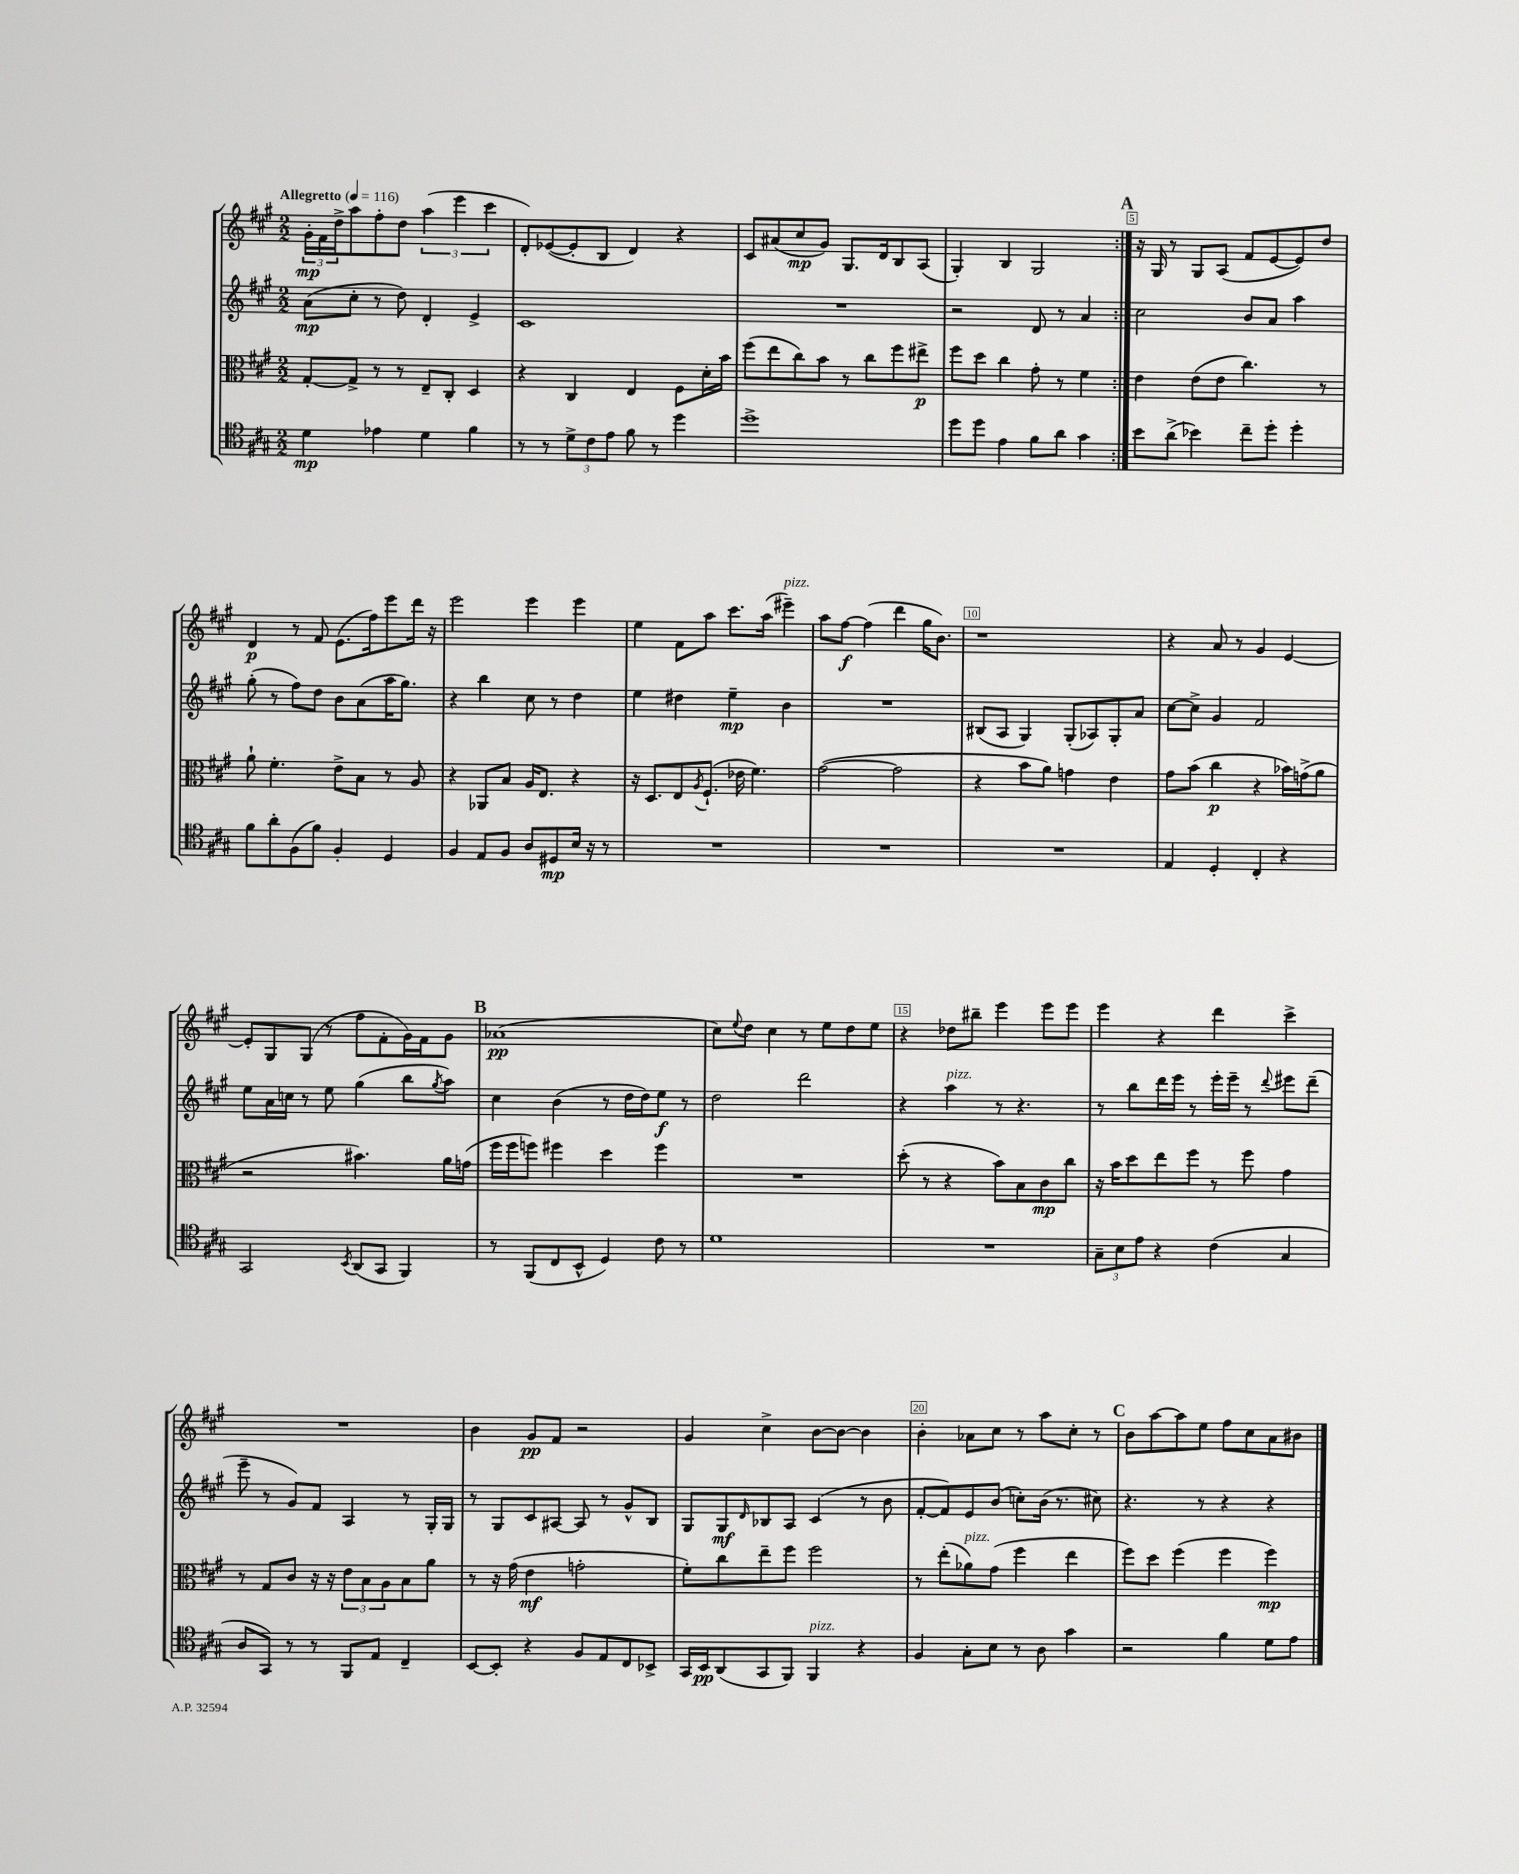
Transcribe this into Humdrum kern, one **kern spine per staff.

**kern	**dynam	**kern	**dynam	**kern	**dynam	**kern	**dynam
*part4	*part4	*part3	*part3	*part2	*part2	*part1	*part1
*staff4	*staff4	*staff3	*staff3	*staff2	*staff2	*staff1	*staff1
*clefC4	*	*clefC3	*	*clefG2	*	*clefG2	*
*k[f#c#g#]	*	*k[f#c#g#]	*	*k[f#c#g#]	*	*k[f#c#g#]	*
*M2/2	*	*M2/2	*	*M2/2	*	*M2/2	*
*MM116	*	*MM116	*	*MM116	*	*MM116	*
=1	=1	=1	=1	=1	=1	=1	=1
!	!	!	!	!	!	!LO:TX:a:B:t=Allegretto	!
4d\	mp	[8G#'/L	.	(8a\L	mp	24g#'\LL	mp
.	.	.	.	.	.	24f#\	.
.	.	.	.	.	.	24dd^\J	.
.	.	8G#^/J]	.	8cc#'\J	.	8aa\	.
4e-X\	.	8r	.	8r	.	8ff#'\	.
.	.	8r	.	8dd\)	.	8dd\J	.
4d\	.	8E~/L	.	4d'/	.	(6aa\	.
.	.	8C#'/J	.	.	.	.	.
.	.	.	.	.	.	6eee\	.
4f#\	.	4D/	.	4e^/	.	.	.
.	.	.	.	.	.	6ccc#\	.
=2	=2	=2	=2	=2	=2	=2	=2
8r	.	4r	.	1c#	.	8d'/L)	.
8r	.	.	.	.	.	([8e-X/	.
12d^\L	.	4C#/	.	.	.	8e-'/]	.
12c#\	.	.	.	.	.	.	.
.	.	.	.	.	.	8B/J	.
12e\J	.	.	.	.	.	.	.
8f#\	.	4E/	.	.	.	4d/)	.
8r	.	.	.	.	.	.	.
4dd\	.	8F#\L	.	.	.	4r	.
.	.	16d'\L	.	.	.	.	.
.	.	16b\JJ	.	.	.	.	.
=3	=3	=3	=3	=3	=3	=3	=3
1dd^	.	(8ff#\L	.	1r	.	8c#/L	.
.	.	8ee\	.	.	.	(8a#X/	.
.	.	8cc#\)	.	.	.	8cc#/	mp
.	.	8b\J	.	.	.	8g#/J)	.
.	.	8r	.	.	.	8.G#/L	.
.	.	8cc#\L	.	.	.	.	.
.	.	.	.	.	.	16d/k	.
.	.	8ff#\	.	.	.	8B/	.
.	.	8ee#X^\J	p	.	.	(8A/J	.
=4	=4	=4	=4	=4	=4	=4	=4
8dd\L	.	8ff#\L	.	2r	.	4G#'/)	.
8dd\J	.	8dd\J	.	.	.	.	.
4e\	.	4cc#\	.	.	.	4B/	.
8f#\L	.	8g#'\	.	8d/	.	2G#/	.
8a\J	.	8r	.	8r	.	.	.
4g#\	.	4f#\	.	4a/	.	.	.
!!LO:REH:place=s1:t=A
=5:|!	=5:|!	=5:|!	=5:|!	=5:|!	=5:|!	=5:|!	=5:|!
8b\L	.	4e\	.	2cc#\	.	16r	.
.	.	.	.	.	.	16G#/	.
(8a^\J	.	.	.	.	.	8r	.
4b-X\)	.	(8e\L	.	.	.	8G#/L	.
.	.	8e\J	.	.	.	(8A/J	.
8cc#~\L	.	4.cc#\)	.	8b/L	.	8f#/L	.
8dd'\J	.	.	.	8a/J	.	[8e/	.
4dd'\	.	.	.	4aa\	.	8e/])	.
.	.	8r	.	.	.	8dd/J	.
!!LO:LB:g=z
=6	=6	=6	=6	=6	=6	=6	=6
8f#\L	.	8a`\	.	(8gg#'\	.	4d/	p
8a'\	.	4.f#'\	.	8r	.	.	.
(8F#\	.	.	.	8ff#\L)	.	8r	.
8f#\J)	.	.	.	8dd\J	.	8f#/	.
4F#'/	.	8e^\L	.	8b\L	.	(8.e\L	.
.	.	8B\J	.	(8a\	.	.	.
.	.	.	.	.	.	16ff#\k)	.
4D/	.	8r	.	16aa\K	.	8eee\	.
.	.	.	.	8.gg#\J)	.	.	.
.	.	8A/	.	.	.	16ddd\Jk	.
.	.	.	.	.	.	16r	.
=7	=7	=7	=7	=7	=7	=7	=7
4F#/	.	4r	.	4r	.	2eee\	.
8E/L	.	8AA-X/L	.	4bb\	.	.	.
8F#/J	.	8B/J	.	.	.	.	.
8A/L	.	16A/KL	.	8cc#\	.	4eee\	.
.	.	8.E/J	.	.	.	.	.
8D#X/	mp	.	.	8r	.	.	.
16B/Jk	.	4r	.	4dd\	.	4eee\	.
16r	.	.	.	.	.	.	.
8r	.	.	.	.	.	.	.
=8	=8	=8	=8	=8	=8	=8	=8
1r	.	16r	.	4ee\	.	4ee\	.
.	.	8.D/L	.	.	.	.	.
.	.	8E/	.	4dd#X\	.	8f#\L	.
.	.	8qA/	.	.	.	.	.
.	.	(8.F#`/J	.	.	.	8aa\J	.
.	.	.	.	4ee~\	mp	8.ccc#\L	.
.	.	16e-X\	.	.	.	.	.
.	.	4.f#\)	.	.	.	.	.
.	.	.	.	.	.	(16aa\Jk	.
!	!	!	!	!	!	!LO:TX:a:i:t=pizz.	!
.	.	.	.	4b\	.	4eee#X~\)	.
=9	=9	=9	=9	=9	=9	=9	=9
1r	.	([2g#\	.	1r	.	8aa\L	.
.	.	.	.	.	.	[8ff#\J	f
.	.	.	.	.	.	(4ff#\]	.
.	.	2g#\]	.	.	.	4ddd\	.
.	.	.	.	.	.	16gg#\KL	.
.	.	.	.	.	.	8.b\J)	.
=10	=10	=10	=10	=10	=10	=10	=10
1r	.	4r	.	(8B#X/L	.	1r	.
.	.	.	.	8A/J	.	.	.
.	.	8b\L	.	4G#/)	.	.	.
.	.	8a\J)	.	.	.	.	.
.	.	4gn\	.	(8G#'/L	.	.	.
.	.	.	.	8A-X/)	.	.	.
.	.	4e\	.	8G#'/	.	.	.
.	.	.	.	8a/J	.	.	.
=11	=11	=11	=11	=11	=11	=11	=11
4E/	.	8g#\L	.	[8cc#\L	.	4r	.
.	.	(8b\J	.	8cc#^\J]	.	.	.
4D'/	.	4cc#\	p	4g#/	.	8a/	.
.	.	.	.	.	.	8r	.
4C#'/	.	4r	.	2f#/	.	4g#/	.
4r	.	16b-X\LL)	.	.	.	[4e/	.
.	.	(16gn^\J	.	.	.	.	.
.	.	8a\J	.	.	.	.	.
!!LO:LB:g=z
=12	=12	=12	=12	=12	=12	=12	=12
2GG#/	.	2r	.	8ee\L	.	8e'/L]	.
.	.	.	.	16a\L	.	8G#/	.
.	.	.	.	16ccn\JJ	.	.	.
.	.	.	.	8r	.	(8G#/J	.
.	.	.	.	8ee\	.	8r	.
8qBB/	.	.	.	.	.	.	.
(8AA/L	.	4.b#X\)	.	(4gg#\	.	8ff#\L	.
8GG#/J	.	.	.	.	.	8f#'\	.
4FF#/)	.	.	.	8bb\L	.	16g#\L)	.
.	.	.	.	.	.	16f#\J	.
.	.	.	.	8qgg#/	.	.	.
.	.	16a\LL	.	8aa\J)	.	8g#\J	.
.	.	(16gn\JJ	.	.	.	.	.
!!LO:REH:place=s1:t=B
=13	=13	=13	=13	=13	=13	=13	=13
8r	.	16ff#\LL	.	4cc#\	.	(1a-X	pp
.	.	16ff#\J	.	.	.	.	.
(8FF#/L	.	8ffn\J)	.	.	.	.	.
8C#/	.	4ff#X\	.	(4b\	.	.	.
8BB^^/J	.	.	.	.	.	.	.
4D/)	.	4dd\	.	8r	.	.	.
.	.	.	.	16dd\LL	.	.	.
.	.	.	.	16dd\J)	.	.	.
8c#\	.	4ff#\	.	8ee\J	f	.	.
8r	.	.	.	8r	.	.	.
=14	=14	=14	=14	=14	=14	=14	=14
1d	.	1r	.	2dd\	.	8cc#\L)	.
.	.	.	.	.	.	8qqee/	.
.	.	.	.	.	.	8dd\J	.
.	.	.	.	.	.	4cc#\	.
.	.	.	.	2ddd\	.	8r	.
.	.	.	.	.	.	8ee\L	.
.	.	.	.	.	.	8dd\	.
.	.	.	.	.	.	8ee\J	.
=15	=15	=15	=15	=15	=15	=15	=15
1r	.	(8dd'\	.	4r	.	4r	.
.	.	8r	.	.	.	.	.
!	!	!	!	!LO:TX:a:i:t=pizz.	!	!	!
.	.	4r	.	4aa\	.	8dd-X\L	.
.	.	.	.	.	.	8bb#X~\J	.
.	.	8b\L)	.	8r	.	4eee\	.
.	.	8B\	.	4.r	.	.	.
.	.	8c#\	mp	.	.	8eee\L	.
.	.	8cc#\J	.	.	.	8eee\J	.
=16	=16	=16	=16	=16	=16	=16	=16
12G#~\L	.	16r	.	8r	.	4eee\	.
.	.	16b\KL	.	.	.	.	.
12B\	.	.	.	.	.	.	.
.	.	8dd\	.	8bb\L	.	.	.
12e\J	.	.	.	.	.	.	.
4r	.	8ee\	.	16ddd\L	.	4r	.
.	.	.	.	16eee\JJ	.	.	.
.	.	8ff#\J	.	8r	.	.	.
(4c#\	.	8r	.	16eee'\LL	.	4ddd\	.
.	.	.	.	16eee~\JJ	.	.	.
.	.	8ff#\	.	8r	.	.	.
.	.	.	.	8qqddd/	.	.	.
4G#/	.	4g#\	.	8eee#X\L	.	4ccc#^\	.
.	.	.	.	(8ddd~\J	.	.	.
!!LO:LB:g=z
=17	=17	=17	=17	=17	=17	=17	=17
8A/L	.	8r	.	8eee~\	.	1r	.
8GG#/J)	.	8G#/L	.	8r	.	.	.
8r	.	8c#/J	.	8g#/L)	.	.	.
8r	.	16r	.	8f#/J	.	.	.
.	.	16r	.	.	.	.	.
8FF#/L	.	12e\L	.	4A/	.	.	.
.	.	12B\	.	.	.	.	.
8E/J	.	.	.	.	.	.	.
.	.	12A\	.	.	.	.	.
4C#~/	.	8B\	.	8r	.	.	.
.	.	8a\J	.	16G#'/LL	.	.	.
.	.	.	.	16G#/JJ	.	.	.
=18	=18	=18	=18	=18	=18	=18	=18
[8BB/L	.	8r	.	8r	.	4b\	.
8BB'/J]	.	16r	.	8G#/L	.	.	.
.	.	(16g#\	.	.	.	.	.
4r	.	4e\	mf	8c#/	.	8g#/L	pp
.	.	.	.	[8A#X/J	.	8f#/J	.
8F#/L	.	2gn'\	.	8A#/]	.	2r	.
8E/	.	.	.	8r	.	.	.
8C#/	.	.	.	8g#^^/L	.	.	.
8BB-X^/J	.	.	.	8B/J	.	.	.
=19	=19	=19	=19	=19	=19	=19	=19
16GG#/LL	.	8f#'\L)	.	8G#/L	.	4g#/	.
16BB/J	pp	.	.	.	.	.	.
(8AA/	.	8cc#\	.	8G#/	mf	.	.
.	.	.	.	16qqd/	.	.	.
8GG#/	.	8ee~\	.	8B-X/	.	4cc#^\	.
8FF#/J)	.	8ff#\J	.	8A/J	.	.	.
!LO:TX:a:i:t=pizz.	!	!	!	!	!	!	!
4FF#/	.	2ff#\	.	(4c#/	.	[8b\L	.
.	.	.	.	.	.	8b\J_	.
4r	.	.	.	8r	.	4b\]	.
.	.	.	.	8b\	.	.	.
=20	=20	=20	=20	=20	=20	=20	=20
4F#/	.	8r	.	[8f#'/L	.	4b'\	.
.	.	(8ee'\L	.	8f#/])	.	.	.
!	!	!LO:TX:a:i:t=pizz.	!	!	!	!	!
8G#'\L	.	8a-X\)	.	8e/	.	8a-X\L	.
8B\J	.	(8g#\J	.	(8b/J	.	8cc#\J	.
8r	.	4ff#\	.	8ccn'\L)	.	8r	.
8A\	.	.	.	(16b\Jk	.	8aa\L	.
.	.	.	.	8.r	.	.	.
4g#\	.	4ee\	.	.	.	8cc#'\J	.
.	.	.	.	8cc#X\)	.	8r	.
!!LO:REH:place=s1:t=C
=21	=21	=21	=21	=21	=21	=21	=21
2r	.	8ff#\L)	.	4.r	.	8b\L	.
.	.	8dd\J	.	.	.	[8aa\	.
.	.	(4ff#\	.	.	.	8aa\]	.
.	.	.	.	8r	.	8ee\J	.
4f#\	.	4ff#\	.	4r	.	8ff#\L	.
.	.	.	.	.	.	8cc#\	.
8d\L	.	4ff#\)	mp	4r	.	8a\	.
8e\J	.	.	.	.	.	8b#X\J	.
==	==	==	==	==	==	==	==
*-	*-	*-	*-	*-	*-	*-	*-
